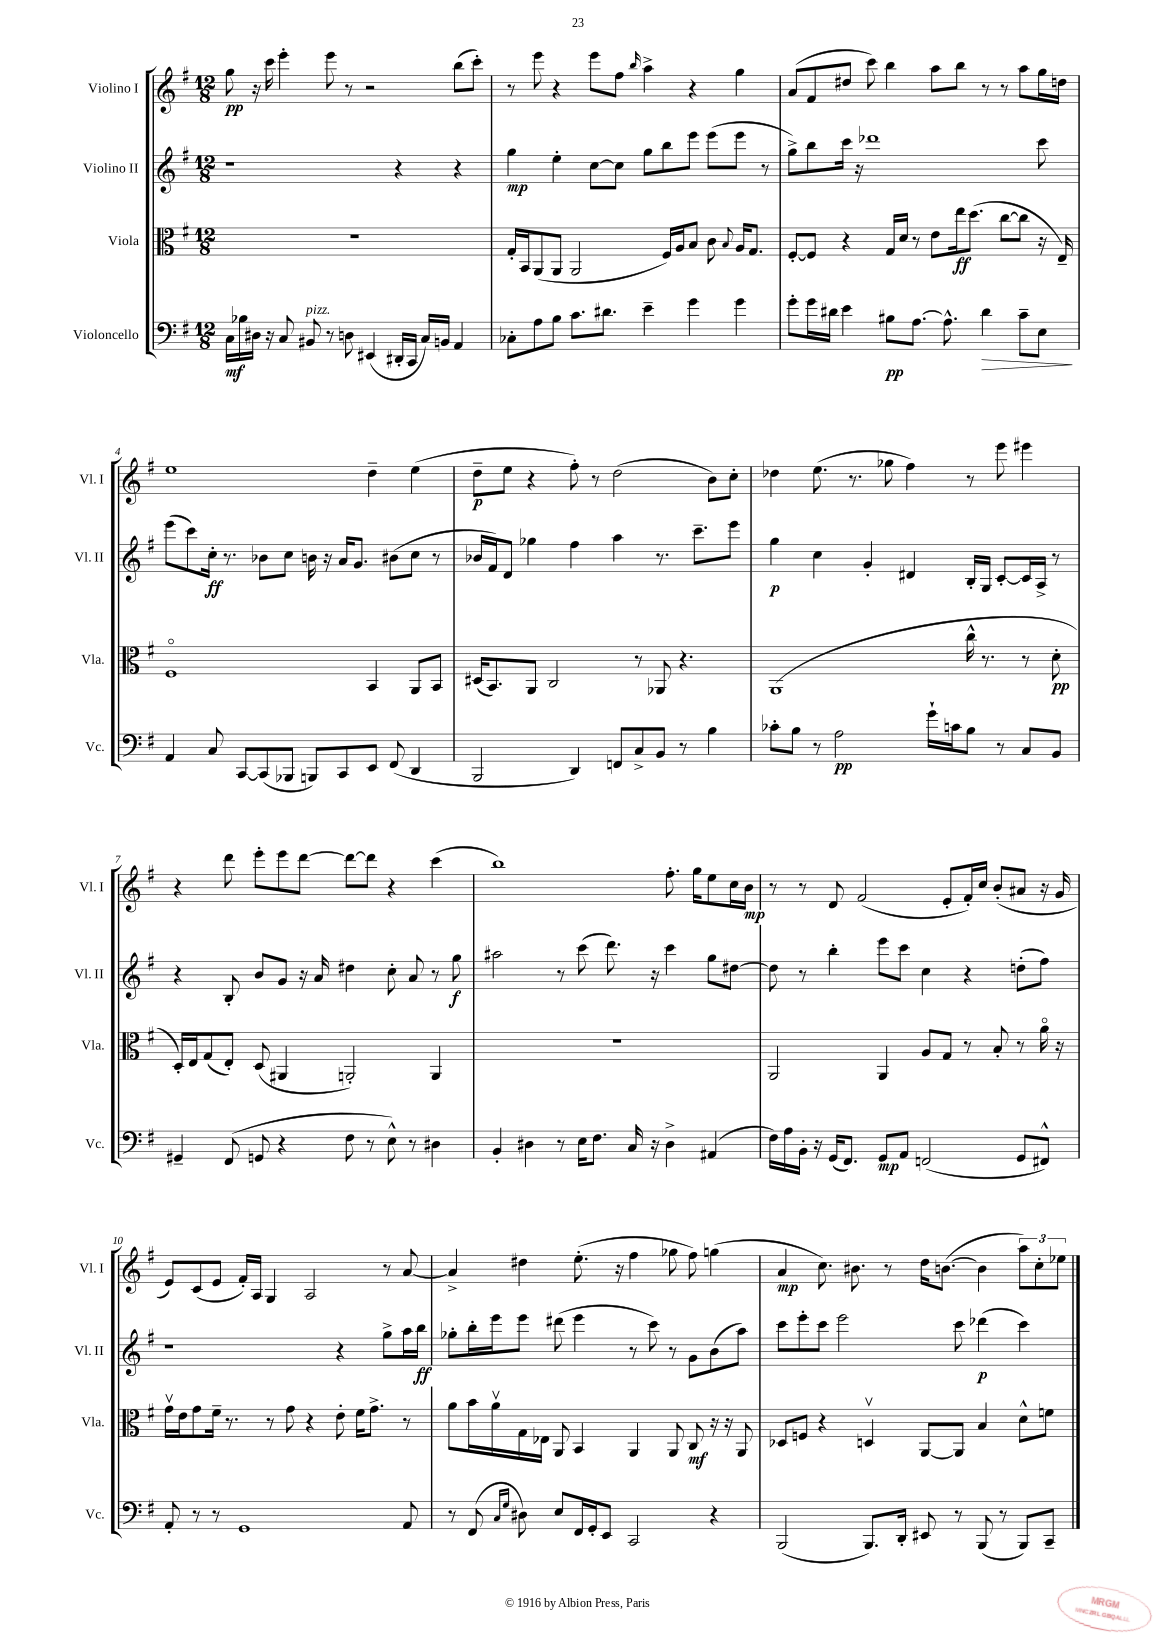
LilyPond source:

<<
\new StaffGroup <<
\new Staff = "s0" \with { instrumentName = "Violino I" shortInstrumentName = "Vl. I" } {
    \clef treble \key g \major \numericTimeSignature \time 12/8
    \autoBeamOff g''8\pp r16 c'''16 e'''4-. e'''8 r8 r2 b''8[( c'''8]-.) |
    r8 e'''8 r4 e'''8[ fis''8] \grace { b''16 } a''4-> r4 g''4 |
    a'8[( fis'8 dis''8] c'''8) b''4 a''8[ b''8] r8 r8 a''8[ g''16 d''16] |
    e''1 d''4-- e''4( |
    d''8[--\p e''8] r4 fis''8-.) r8 d''2( b'8[) c''8]-. |
    des''4 e''8.( r8. ges''8 fis''4) r8 e'''8 eis'''4 |
    r4 d'''8 e'''8[-. e'''8 d'''8]~ d'''8[~ d'''8] r4 c'''4( |
    b''1) fis''8.-. g''16[ e''8 c''16 b'16]\mp |
    r8 r8 d'8 fis'2( e'8[-. fis'16-.) c''16] b'8[-.( ais'8] r16 g'16 |
    e'8[) c'8( e'8] fis'16[-.) a16] g4 a2 r8 a'8~ |
    a'4-> dis''4 e''8.-.( r16 fis''4 ges''8 fis''8) g''4( |
    a'4\mp c''8.) bis'8. r8 d''16[ b'8.]~( b'4 \tuplet 3/2 { a''8[) c''8-. ees''8] } \bar "|." |
}
\new Staff = "s1" \with { instrumentName = "Violino II" shortInstrumentName = "Vl. II" } {
    \clef treble \key g \major \numericTimeSignature \time 12/8
    \autoBeamOff r1 r4 r4 |
    g''4\mp e''4-. c''8[~ c''8] g''8[ b''8 e'''8] e'''8[( e'''8] r8 |
    g''8[->) b''8 c'''16] r16 des'''1 c'''8 |
    e'''8[( c'''8) c''16]-.\ff r8. bes'8[ c''8] b'16 r16 a'16[ g'8.] bis'8[( c''8] r8 |
    bes'16[ fis'16) d'8] ges''4 fis''4 a''4 r8. c'''8.[-- e'''8] |
    g''4\p c''4 g'4-. dis'4 b16[-. g16] c'8[~-. c'16 a16]-> r8 |
    r4 b8-. b'8[ g'8] r16 a'16 dis''4 c''8-. a'8 r8 g''8\f |
    ais''2 r8 c'''8( d'''8.) r16 c'''4 g''8[ dis''8]~ |
    dis''8 r8 b''4-. e'''8[ c'''8] c''4 r4 d''8[-.( fis''8]) |
    r1 r4 g''8[-> a''16 b''16]\ff |
    ges''8[-. b''16-. e'''16 e'''8] dis'''8( e'''4 r8 c'''8) r8 g'8[ b'8( a''8]) |
    c'''8[ e'''8-. c'''8] e'''2 c'''8 des'''4\p( c'''4) \bar "|." |
}
\new Staff = "s2" \with { instrumentName = "Viola" shortInstrumentName = "Vla." } {
    \clef alto \key g \major \numericTimeSignature \time 12/8
    \autoBeamOff R1. |
    g16[-. b,16 a,8( a,8] a,2 fis16[) a16 b8] c'8 \appoggiatura { b8 } a16[ g8.] |
    fis8[~-. fis8] r4 g16[ d'16] r8 e'8[ e''16\ff d''8.]( c''8[~ c''8] r16 e16--) |
    fis1\flageolet b,4 a,8[ b,8] |
    dis16[( b,8.) a,8] c2 r8 aes,8 r4. |
    a,1( c''16-^ r8. r8 d'8-.\pp |
    d16[-.) e16 g8( e8]-.) d8( ais,4 a,2-.) a,4 |
    R1. |
    a,2 a,4 a8[ g8] r8 b8-. r8 a'16\flageolet r16 |
    g'16[\upbow e'16 g'8 fis'16]-- r8. r8 g'8 r4 e'8-. fis'16[ g'8.]-> r8 |
    a'8[ b'16 a'16\upbow g16 ees16] a,8 b,4 a,4 a,8 c8\mf r16 r16 a,8 |
    des8[ f8] r4 d4\upbow a,8[~ a,8] b4 d'8[-^ f'8] \bar "|." |
}
\new Staff = "s3" \with { instrumentName = "Violoncello" shortInstrumentName = "Vc." } {
    \clef bass \key g \major \numericTimeSignature \time 12/8
    \autoBeamOff c16[\mf bes16 dis16] r16 c8 bis,8^\markup { \italic "pizz." } r8 d8 eis,4( dis,16[-. c,16] c16[) b,16] a,4 |
    ces8[-. a8 b8] c'8.[ dis'8.] e'4-- g'4 g'4 |
    g'8[-. g'16 dis'16] e'4 bis8[\pp a8.]~ a8.-^ dis'4\> c'8[-- e8]\! |
    a,4 c8 c,8[~ c,8( bes,,8] b,,8[) c,8 e,8] fis,8( d,4 |
    b,,2 d,4) f,8[ c8-> b,8] r8 b4 |
    ces'8[-. b8] r8 a2\pp g'16[-! c'16 b8] r8 c8[ b,8] |
    gis,4-- fis,8( g,8 r4 fis8 r8 e8-^) r8 dis4 |
    b,4-. dis4 r8 e16[ fis8.] c16 r16 dis4-> ais,4( |
    fis16[) a16 b,16]-. r16 g,16[( fis,8.]) g,8[\mp a,8] f,2( g,8[ fis,8]-^) |
    a,8-. r8 r8 g,1 a,8 |
    r8 fis,8( \grace { c16[ g16] } dis8) e8[ fis,16 g,16-. e,8] c,2 r4 |
    b,,2( b,,8.[) d,16]-. eis,8 r8 b,,8( r8 b,,8[) c,8]-- \bar "|." |
}
>>
>>
